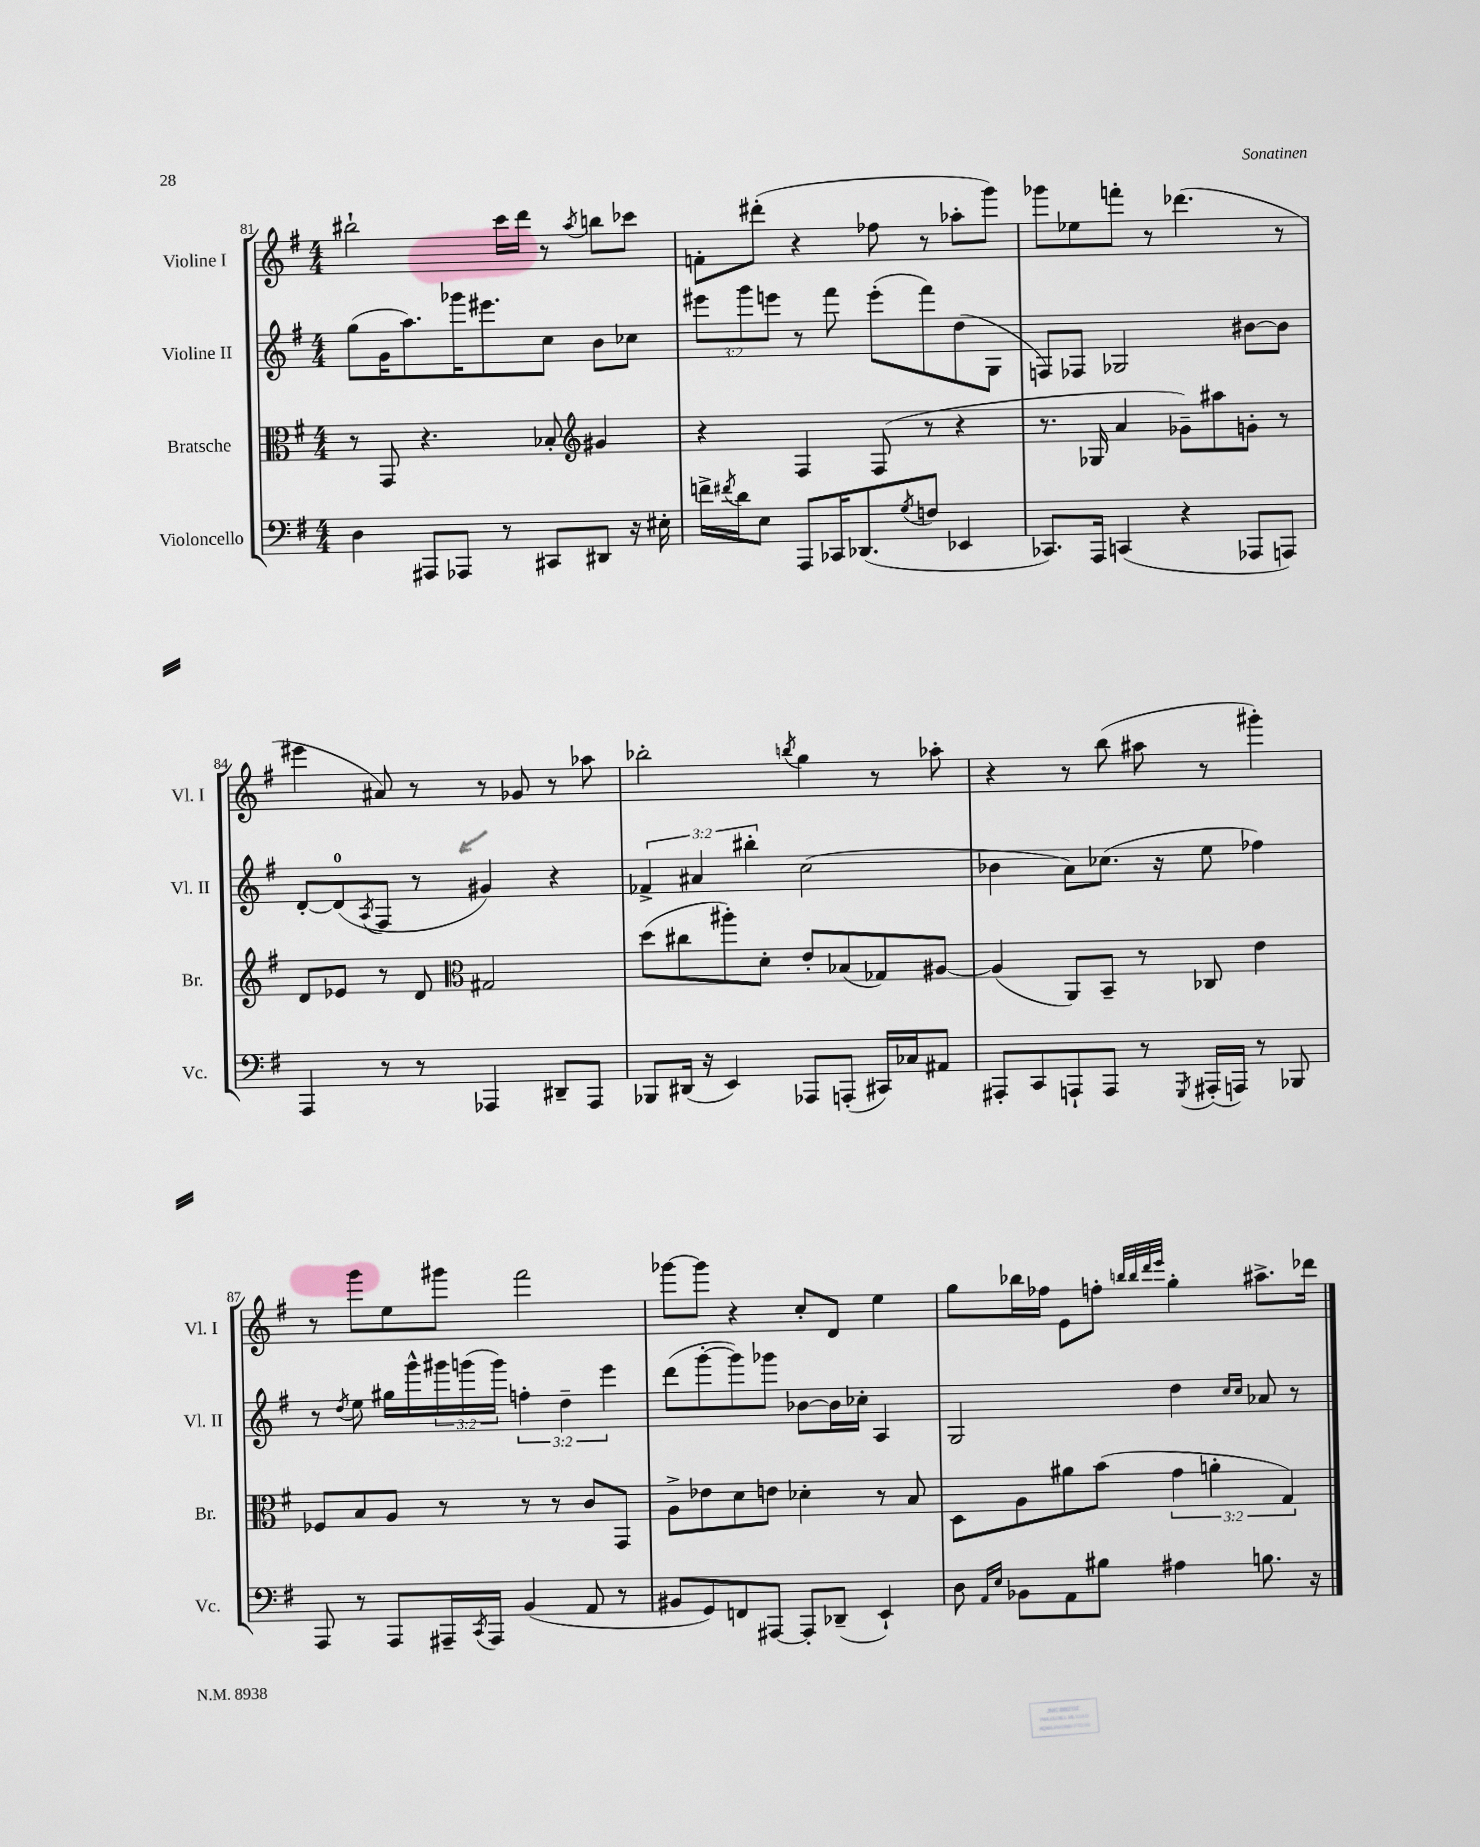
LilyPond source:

<<
\new StaffGroup <<
\new Staff = "s0" \with { instrumentName = "Violine I" shortInstrumentName = "Vl. I" } {
    \clef treble \key g \major \numericTimeSignature \time 4/4
    bis''2-! c'''16 d'''16 r8 \acciaccatura { a''8 } b''8 ces'''8 |
    f'8-. dis'''8-.( r4 fes''8 r8 aes''8-. g'''8) |
    ges'''8 ees''8 f'''8-. r8 des'''4.( r8 |
    eis'''4 ais'8) r8 r8 ges'8 r8 aes''8 |
    bes''2-. \acciaccatura { b''8 } g''4 r8 aes''8-. |
    r4 r8 b''8( ais''8 r8 gis'''4-.) |
    r8 g'''8 e''8 gis'''8 fis'''2 |
    ges'''8~ ges'''8 r4 c''8-. d'8 e''4 |
    g''8 bes''16 fes''16 e'8 f''8-. \grace { b''32 b''32 d'''32 e'''32 } g''4-. ais''8.-> des'''16 \bar "|." |
}
\new Staff = "s1" \with { instrumentName = "Violine II" shortInstrumentName = "Vl. II" } {
    \clef treble \key g \major \numericTimeSignature \time 4/4 \override Staff.TupletNumber.text = #tuplet-number::calc-fraction-text
    g''8( g'16 a''8.) ges'''16 eis'''8. c''8 b'8 ces''8 |
    \tuplet 3/2 { eis'''8 g'''8 e'''8 } r8 fis'''8 e'''8-.( fis'''8) d''8( g8 |
    f8) fes8 ges2 bis'8~ bis'8 |
    d'8~-. d'8-0( \acciaccatura { a8 } fis8 r8 gis'4) r4 |
    \tuplet 3/2 { fes'4-> ais'4 bis''4-. } c''2( |
    bes'4 a'8) ces''8.( r16 e''8 fes''4) |
    r8 \acciaccatura { d''8 } e''8 gis''16 g'''16-^ \tuplet 3/2 { gis'''16 g'''16( g'''16) } \tuplet 3/2 { f''4-. d''4-- e'''4 } |
    d'''8( g'''8~-. g'''8) ges'''8 bes'8~ bes'16 ces''16-. a4 |
    g2 d''4 \grace { c''16 c''16 } aes'8 r8 \bar "|." |
}
\new Staff = "s2" \with { instrumentName = "Bratsche" shortInstrumentName = "Br." } {
    \clef alto \key g \major \numericTimeSignature \time 4/4 \override Staff.TupletNumber.text = #tuplet-number::calc-fraction-text
    r8 g,8 r4. bes8-. \clef treble gis'4 |
    r4 fis4 fis8( r8 r4 |
    r8. ges16 a'4 ges'8--) ais''8 g'8-. r8 |
    d'8 ees'8 r8 d'8 \clef alto gis2 |
    d''8( cis''8 ais''8-.) d'8-. e'8-. bes8( ges8) ais8~ |
    ais4( a,8) b,8-- r8 ces8 e'4 |
    fes8 b8 a8 r8 r8 r8 c'8 g,8 |
    a8-> ees'8 d'8 e'8 des'4-. r8 b8 |
    d8 a8 ais'8 b'8( \tuplet 3/2 { g'4 a'4-. g4) } \bar "|." |
}
\new Staff = "s3" \with { instrumentName = "Violoncello" shortInstrumentName = "Vc." } {
    \clef bass \key g \major \numericTimeSignature \time 4/4
    d4 ais,,8 aes,,8 r8 cis,8 dis,8 r16 eis16-. |
    f'16-> \acciaccatura { fis'8 } d'16 e8 a,,8 ces,16 des,8.( \acciaccatura { g8 } f8 ees,4 |
    ces,8.) a,,16 c,4( r4 aes,,8 a,,8) |
    a,,4 r8 r8 aes,,4 dis,8-- aes,,8 |
    bes,,8 dis,16( r16 e,4) aes,,8 a,,8-.( cis,16) ces16 ais,8 |
    ais,,8-. c,8 a,,8-! a,,8 r8 \acciaccatura { g,,8 } ais,,16-.( a,,16) r8 bes,,8 |
    a,,8 r8 a,,8 ais,,16-- \acciaccatura { c,8 } ais,,16 b,4( a,8 r8 |
    bis,8 g,8) f,8 ais,,8~ ais,,8-. des,8--( e,4-!) |
    d8 \grace { a,16 e16 } bes,8 a,8 bis8 ais4 b8. r16 \bar "|." |
}
>>
>>
\layout { \context { \Score currentBarNumber = #81 } }
